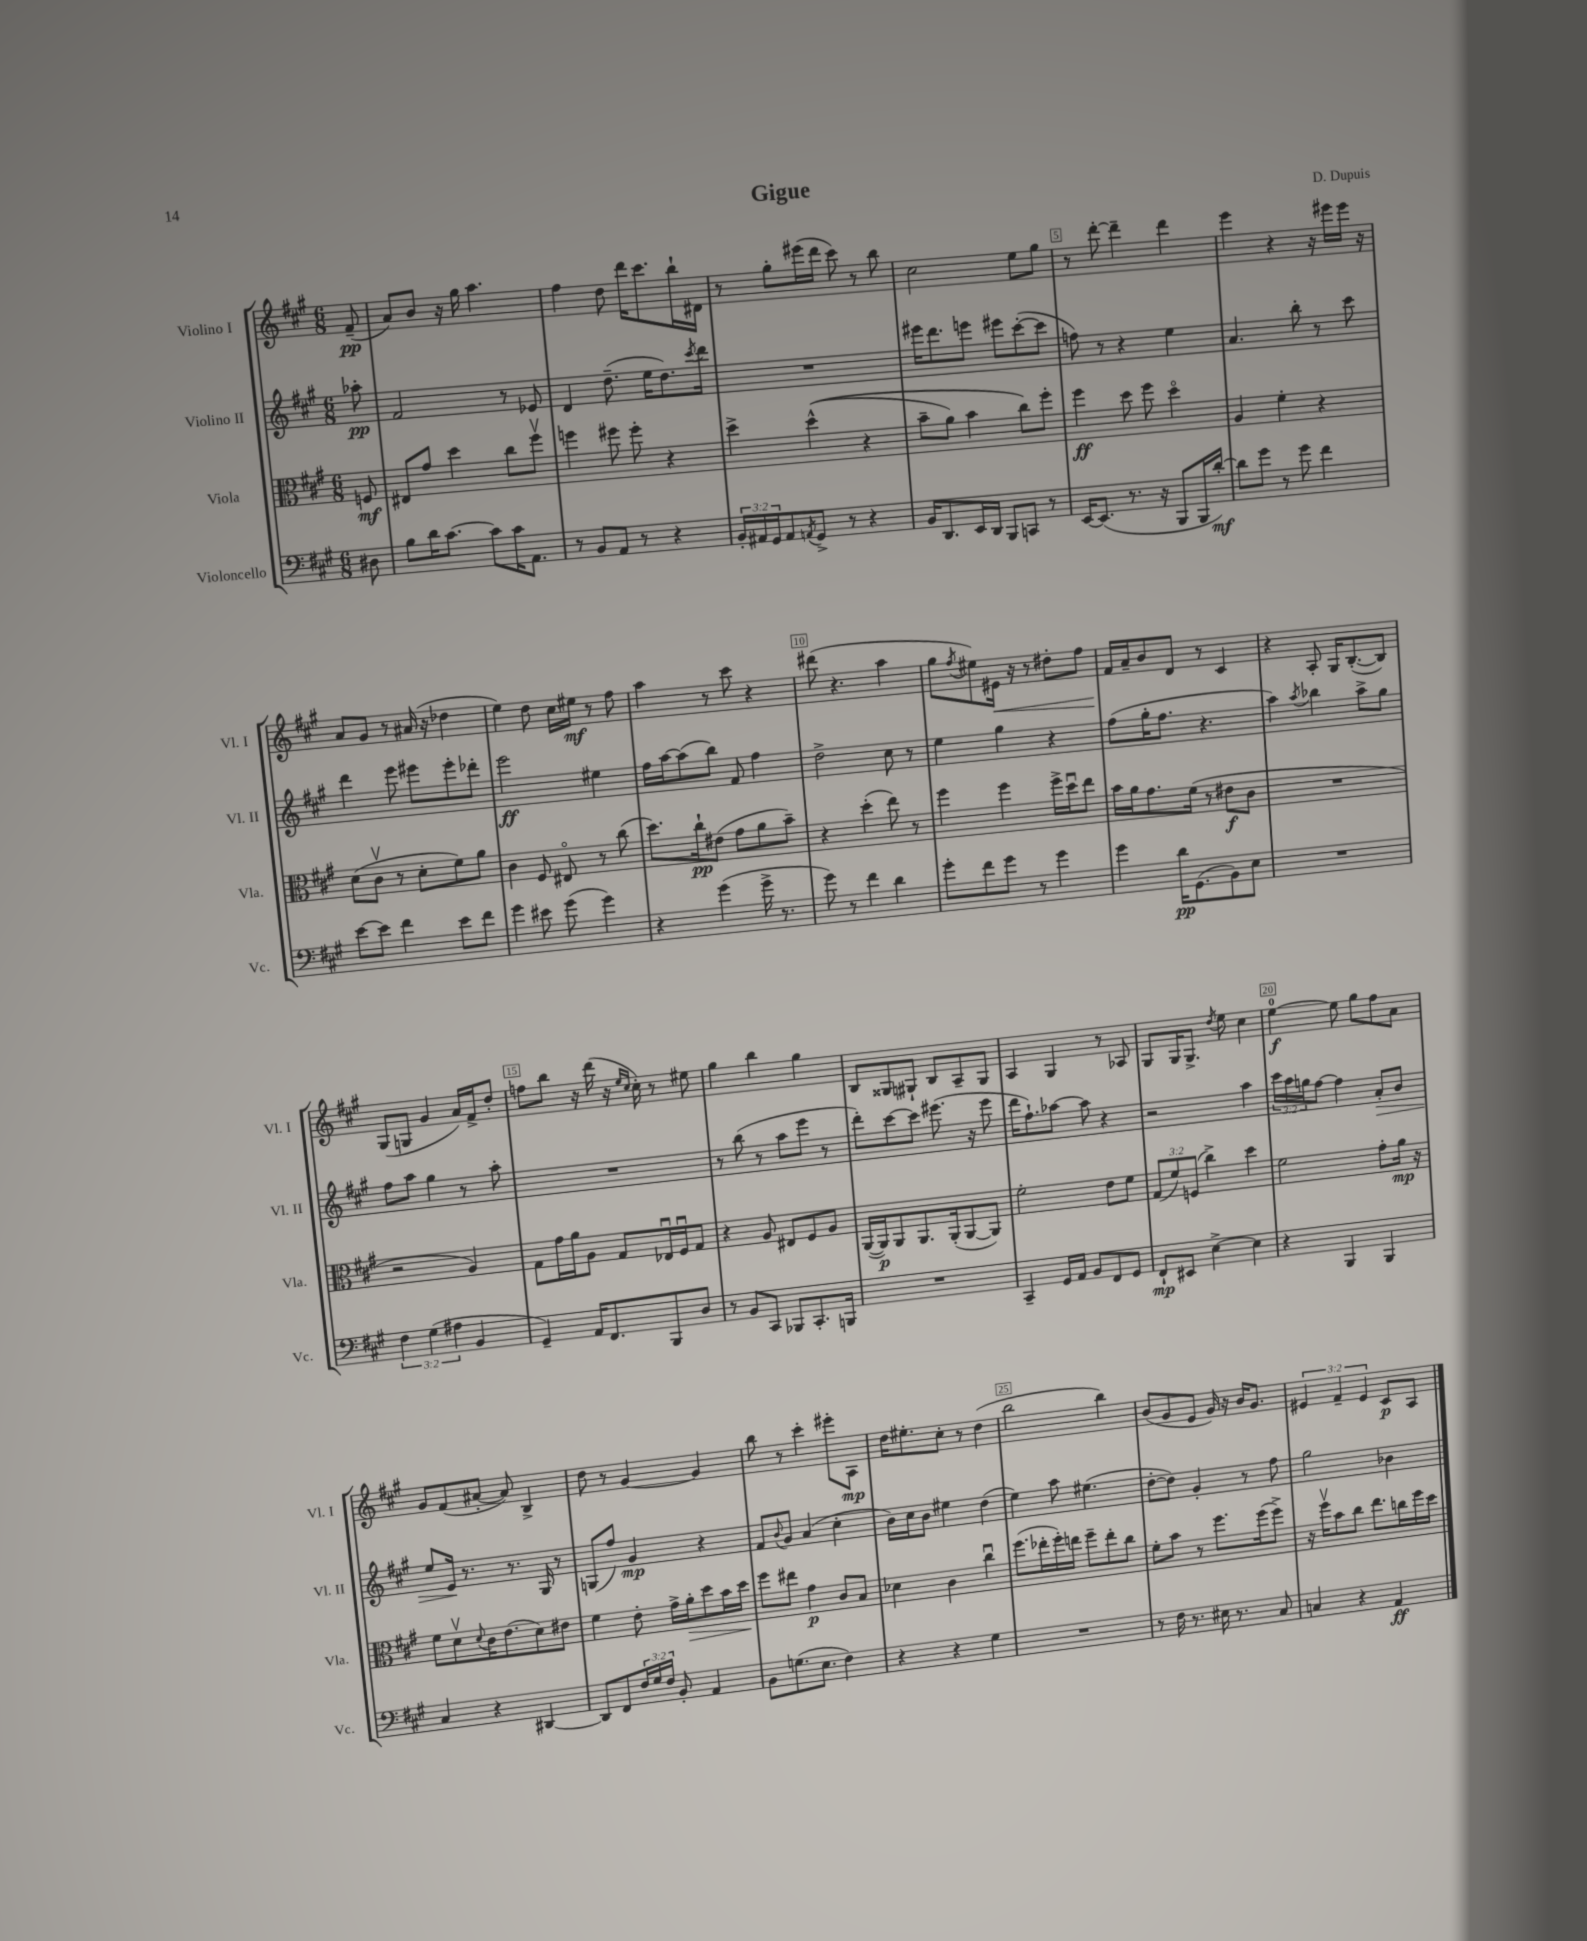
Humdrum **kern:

**kern	**dynam	**kern	**dynam	**kern	**dynam	**kern	**dynam
*part4	*part4	*part3	*part3	*part2	*part2	*part1	*part1
*staff4	*staff4	*staff3	*staff3	*staff2	*staff2	*staff1	*staff1
*I"Violoncello	*	*I"Viola	*	*I"Violino II	*	*I"Violino I	*
*I'Vc.	*	*I'Vla.	*	*I'Vl. II	*	*I'Vl. I	*
*clefF4	*	*clefC3	*	*clefG2	*	*clefG2	*
*k[f#c#g#]	*	*k[f#c#g#]	*	*k[f#c#g#]	*	*k[f#c#g#]	*
*M6/8	*	*M6/8	*	*M6/8	*	*M6/8	*
=	=	=	=	=	=	=	=
8D#X\	.	8Fn/	mf	8aa-X'\	pp	(8f#~/	pp
=1	=1	=1	=1	=1	=1	=1	=1
8B\L	.	8E#X/L	.	2f#/	.	8a/L)	.
16d\K	.	8g#/J	.	.	.	8b/J	.
[8.c#\J	.	.	.	.	.	.	.
.	.	4dd\	.	.	.	16r	.
.	.	.	.	.	.	16gg#\	.
8c#\L]	.	.	.	.	.	4.aa\	.
16c#\K	.	8cc#\L	.	8r	.	.	.
8.AA\J	.	.	.	.	.	.	.
.	.	8ff#v\J	.	8e-X/	.	.	.
=2	=2	=2	=2	=2	=2	=2	=2
8r	.	4ffn\	.	4d/	.	4ff#\	.
8BB/L	.	.	.	.	.	.	.
8AA/J	.	8ff#X\	.	(8.dd~\	.	8dd\	.
8r	.	8ff#'\	.	.	.	16ddd\KL	.
.	.	.	.	16ee\KL	.	8.ccc#\	.
4r	.	4r	.	8.dd\)	.	.	.
.	.	.	.	.	.	16bb`\L	.
.	.	.	.	8qccc#/	.	.	.
.	.	.	.	16ddd\Jk	.	16d#X\JJ	.
=3	=3	=3	=3	=3	=3	=3	=3
24BB'/LL	.	4dd^\	.	2.r	.	8r	.
24AA#X/	.	.	.	.	.	.	.
24GG#/J	.	.	.	.	.	.	.
8AA#/	.	.	.	.	.	8gg#'\L	.
8qAAn/	.	.	.	.	.	.	.
8GG#^/J	.	((4dd^^\	.	.	.	(16eee#X\L	.
.	.	.	.	.	.	16ddd\JJ	.
8r	.	.	.	.	.	8ccc#\)	.
4r	.	4r	.	.	.	8r	.
.	.	.	.	.	.	8bb\	.
=4	=4	=4	=4	=4	=4	=4	=4
16BB/KL	.	8b~\L	.	16eee#X\KL	.	2cc#\	.
8.DD/	.	.	.	8.ddd\	.	.	.
.	.	8a\J)	.	.	.	.	.
16EE/L	.	4b\	.	8eeen\J	.	.	.
16DD/JJ	.	.	.	.	.	.	.
8BBB/L	.	.	.	8eee#X\L	.	.	.
8CCn/J	.	8cc#\L)	.	([8ccc#'\	.	8ee\L	.
8r	.	8ff#'\J	.	8ccc#\J]	.	8gg#\J	.
=5	=5	=5	=5	=5	=5	=5	=5
[16EE/KL	.	4ff#\	ff	8ffn\)	.	8r	.
(8.EE/J]	.	.	.	.	.	.	.
.	.	.	.	8r	.	[8ddd'\	.
8.r	.	8dd\	.	4r	.	4ddd~\]	.
.	.	8ff#\	.	.	.	.	.
16r	.	.	.	.	.	.	.
8BBB/L	.	4dd\	.	4ee\	.	4ddd\	.
16BBB/L	.	.	.	.	.	.	.
[16d'/JJ)	mf	.	.	.	.	.	.
=6	=6	=6	=6	=6	=6	=6	=6
8d\L]	.	4A/	.	4.a/	.	4eee\	.
8g#\J	.	.	.	.	.	.	.
8r	.	4f#'\	.	.	.	4r	.
8g#\	.	.	.	8bb'\	.	.	.
4f#\	.	4r	.	8r	.	16r	.
.	.	.	.	.	.	16eee#X\LL	.
.	.	.	.	8ccc#\	.	16eee#\JJ	.
.	.	.	.	.	.	16r	.
!!LO:LB:g=z
=7	=7	=7	=7	=7	=7	=7	=7
[8e\L	.	(8d\L	.	4ddd\	.	8a/L	.
8e\J]	.	8c#v\J	.	.	.	8g#/J	.
4f#\	.	8r	.	8eee\	.	8r	.
.	.	8d'\L	.	8eee#X\L	.	(16a#X/	.
.	.	.	.	.	.	16r	.
8e\L	.	8f#\)	.	8eee#'\	.	4dd-X\	.
8f#\J	.	8a\J	.	8ddd-X'\J	.	.	.
=8	=8	=8	=8	=8	=8	=8	=8
4g#\	.	4c#\	.	2eee\	ff	4ee\)	.
8e#X\	.	8F#/	.	.	.	8dd\	.
(8g#\	.	8E#X/	.	.	.	16cc#\LL	.
.	.	.	.	.	.	16ee#X\JJ	mf
4g#\)	.	8r	.	4ee#X\	.	8r	.
.	.	(8cc#\	.	.	.	8ff#\	.
=9	=9	=9	=9	=9	=9	=9	=9
4r	.	8.dd\L)	.	16ff#\LL	.	4aa\	.
.	.	.	.	[16aa\J	.	.	.
.	.	.	.	(8aa\]	.	.	.
.	.	16cc#`\k	pp	.	.	.	.
(4g#\	.	(8e#X\J	.	8bb\J)	.	8r	.
.	.	8g#\L	.	8f#/	.	8ccc#\	.
16g#^\	.	8a\	.	4ff#\	.	4r	.
8.r	.	.	.	.	.	.	.
.	.	8b~\J)	.	.	.	.	.
=10	=10	=10	=10	=10	=10	=10	=10
8g#\)	.	4r	.	2dd^\	.	(8ddd#X\	.
8r	.	.	.	.	.	4.r	.
4f#\	.	(4dd'\	.	.	.	.	.
4d\	.	8ee\)	.	8cc#\	.	4aa\	.
.	.	8r	.	8r	.	.	.
=11	=11	=11	=11	=11	=11	=11	=11
8g#'\L	.	4ff#\	.	4ee\	.	8gg#\L	.
.	.	.	.	.	.	8qff#/	.
8f#\	.	.	.	.	.	8ee#X\)	.
!	!	!	!	!	!	!	!LO:HP:b
8g#\J	.	4ff#\	.	4gg#\	.	16e#X\Jk	<
.	.	.	.	.	.	16r	.
8r	.	.	.	.	.	8r	.
4g#\	.	16ff#^\LL	.	4r	.	8dd#X'\L	.
.	.	16ddu\J	.	.	.	.	.
.	.	8ee\J	.	.	.	8ff#\J	.
=12	=12	=12	=12	=12	=12	=12	=12
4g#\	.	16b\LL	.	(8ff#\L	.	16f#/LL	.
.	.	16a\J	.	.	.	16a~/J	[
.	.	8.g#\	.	16gg#'\K	.	8b/	.
.	.	.	.	8.ff#\J	.	.	.
16d\KL	pp	.	.	.	.	8d/J	.
(8.GG#\	.	(16f#\Jk	.	.	.	.	.
.	.	8r	.	4.r	.	8r	.
8BB\)	.	8e#X\L	f	.	.	4c#/	.
8E\J	.	8c#\J	.	.	.	.	.
=13	=13	=13	=13	=13	=13	=13	=13
2.r	.	2.r	.	4aa\)	.	4r	.
.	.	.	.	8qaa/	.	.	.
.	.	.	.	4bb-X\	.	8A'/	.
.	.	.	.	.	.	16G#/KL	.
.	.	.	.	.	.	([8.B'/	.
.	.	.	.	8aa^\L	.	.	.
.	.	.	.	8gg#\J	.	8B/J])	.
!!LO:LB:g=z
=14	=14	=14	=14	=14	=14	=14	=14
6F#\	.	2r	.	8ff#\L	.	(8G#/L	.
.	.	.	.	8aa\J	.	8Gn/J	.
(6G#\	.	.	.	.	.	.	.
.	.	.	.	4gg#\	.	4g#/	.
6A#X\	.	.	.	.	.	.	.
4BB/	.	4A/)	.	8r	.	16a/LL)	.
.	.	.	.	.	.	16f#^/J	.
.	.	.	.	8aa'\	.	8dd'/J	.
=15	=15	=15	=15	=15	=15	=15	=15
4GG#~/)	.	8G#\L	.	2.r	.	8ffn\L	.
.	.	16g#\L	.	.	.	8bb\J	.
.	.	16a\J	.	.	.	.	.
16AA/KL	.	8A\J	.	.	.	16r	.
8.FF#/	.	.	.	.	.	(16ddd\	.
.	.	8G#/L	.	.	.	16r	.
.	.	.	.	.	.	16qqee/LL	.
.	.	.	.	.	.	16qqcc#/JJ	.
.	.	.	.	.	.	16cc#'\)	.
8BBB/	.	16E-Xu/L	.	.	.	8r	.
.	.	16F#u/J	.	.	.	.	.
8D/J	.	8G#/J	.	.	.	8ee#X\	.
=16	=16	=16	=16	=16	=16	=16	=16
8r	.	4r	.	8r	.	4gg#\	.
8BB/L	.	.	.	(8bb\	.	.	.
8CC#/J	.	8A/	.	8r	.	4bb\	.
8BBB-X/L	.	8E#X/L	.	8aa\L	.	.	.
8.CC#'/	.	8F#/	.	8eee\J	.	4gg#\	.
.	.	8A/J	.	8r	.	.	.
16BBBn/Jk	.	.	.	.	.	.	.
=17	=17	=17	=17	=17	=17	=17	=17
2.r	.	([16AA/LL	.	8ddd'\L)	.	8B/L	.
.	.	16AA/J])	p	.	.	.	.
.	.	8AA/	.	[8ccc#\	.	8G##X/	.
.	.	8.AA/	.	8ccc#\J]	.	8G#X`/J	.
.	.	.	.	(8.eee#X\	.	8B/L	.
.	.	(16AA'/k	.	.	.	.	.
.	.	[8AA/	.	.	.	8A~/	.
.	.	.	.	16r	.	.	.
.	.	8AA/J])	.	8eee#\	.	8G#/J	.
=18	=18	=18	=18	=18	=18	=18	=18
4CC#~/	.	2f#'\	.	16ddd\KL	.	4A/	.
.	.	.	.	8.ff#`\)	.	.	.
16GG#/LL	.	.	.	[8aa-X\J	.	4G#/	.
16AA/JJ	.	.	.	.	.	.	.
8BB/L	.	.	.	8aa-\]	.	.	.
8FF#/	.	8e\L	.	4r	.	8r	.
8GG#/J	.	8f#\J	.	.	.	8A-X/	.
=19	=19	=19	=19	=19	=19	=19	=19
8FF#`/L	mp	(12G#/L	.	2r	.	8G#/L	.
.	.	12f#/)	.	.	.	.	.
8EE#X/J	.	.	.	.	.	16G#/K	.
.	.	(12Fn/J	.	.	.	.	.
.	.	.	.	.	.	8.G#^/J	.
[4E^\	.	4cc#^\)	.	.	.	.	.
.	.	.	.	.	.	8qdd/	.
.	.	.	.	.	.	8ee\	.
4E\]	.	4dd\	.	4aa\	.	4cc#\	.
=20	=20	=20	=20	=20	=20	=20	=20
4r	.	2f#\	.	24ccc#\LL	.	[4ee\	f
.	.	.	.	24aa\	.	.	.
.	.	.	.	24ggn\J	.	.	.
.	.	.	.	[8ff#\J	.	.	.
4BBB/	.	.	.	4ff#\]	.	8ee\]	.
.	.	.	.	.	.	8gg#\L	.
!	!	!	!	!	!LO:HP:b	!	!
4BBB/	.	8g#'\L	.	8a'/L	>	8ff#\	.
.	.	16a\Jk	mp	8b/J	.	8a\J	.
.	.	16r	.	.	.	.	.
!!LO:LB:g=z
=21	=21	=21	=21	=21	=21	=21	=21
4C#/	.	8f#\L	.	8ee/L	.	8g#/L	.
.	.	8dv\	.	16e/Jk	.	(8f#/	.
.	.	.	.	8.r	]	.	.
.	.	8qqd/	.	.	.	.	.
4r	.	16c#\K	.	.	.	[8a#X'/J	.
.	.	(8.e\	.	.	.	.	.
.	.	.	.	8.r	.	8a#/])	.
[4DD#X/	.	8d\)	.	.	.	4B^/	.
.	.	.	.	16G#/	.	.	.
.	.	8e#X\J	.	8r	.	.	.
=22	=22	=22	=22	=22	=22	=22	=22
8DD#/L]	.	4f#\	.	(8Gn/L	.	8dd\	.
8FF#/	.	.	.	8ff#/J)	.	8r	.
24F#/L	.	8e'\	.	4g#/	mp	[4g#/	.
24G#/	.	.	.	.	.	.	.
24F#/JJ	.	.	.	.	.	.	.
8BB'/	.	16g#^\LL	.	.	.	.	.
!	!	!	!LO:HP:b	!	!	!	!
.	.	16a'\J	>	.	.	.	.
4AA/	.	8dd\	.	4r	.	4g#/]	.
.	.	16b\L	.	.	.	.	.
.	.	16dd\JJ	.	.	.	.	.
.	.	.	]	.	.	.	.
=23	=23	=23	=23	=23	=23	=23	=23
8BB\L	.	8ff#\L	.	8f#/L	.	8bb\	.
.	.	.	.	8qqb/	.	.	.
(8.Gn\	.	8ee#X\J	.	8g#/J	.	8r	.
.	.	4g#\	p	(4a/	.	4ccc#'\	.
8.E\J	.	.	.	.	.	.	.
4F#\)	.	8c#/L	.	4cc#'\	.	8eee#X'\L	.
.	.	8B/J	.	.	.	8A\J	mp
=24	=24	=24	=24	=24	=24	=24	=24
4r	.	4d-X\	.	16b\LL)	.	16dd\KL	.
.	.	.	.	16cc#\J	.	8.ee#X'\	.
.	.	.	.	8b\J	.	.	.
4r	.	4c#\	.	4ee#X\	.	8cc#'\J	.
.	.	.	.	.	.	8r	.
4G#\	.	4cc#u\	.	(4dd\	.	(4dd\	.
=25	=25	=25	=25	=25	=25	=25	=25
2.r	.	(8.ff#\L	.	4ee\)	.	2bb\	.
.	.	16ee-X'\L	.	.	.	.	.
.	.	16ff#'\)	.	8aa\	.	.	.
.	.	16een\JJ	.	.	.	.	.
.	.	8ff#~\L	.	(4.ee#X\	.	.	.
.	.	8ee'\	.	.	.	4bb\)	.
.	.	8cc#\J	.	.	.	.	.
=26	=26	=26	=26	=26	=26	=26	=26
8r	.	8f#'\L	.	[8dd'\L	.	(8b/L	.
16F#\	.	8b\J	.	8dd\J])	.	8g#/	.
8.r	.	.	.	.	.	.	.
.	.	8r	.	4g#'/	.	8e/J	.
16E#X\	.	8.ff#\L	.	.	.	16g#/)	.
8.r	.	.	.	.	.	16r	.
.	.	.	.	8r	.	16b/KL	.
.	.	(16ff#\k	.	.	.	8.g#/J	.
8C#/	.	8ff#^\J)	.	8ff#\	.	.	.
=27	=27	=27	=27	=27	=27	=27	=27
4Cn/	.	16r	.	2gg#\	.	6e#X/	.
.	.	16ff#v\KL	.	.	.	.	.
.	.	8b\	.	.	.	.	.
.	.	.	.	.	.	6f#~/	.
4r	.	8cc#\J	.	.	.	.	.
.	.	.	.	.	.	6e#/	.
.	.	8.ee\L	.	.	.	.	.
4AA/	ff	.	.	4b-X\	.	8c#/L	p
.	.	16ccn\L	.	.	.	.	.
.	.	16ff#\	.	.	.	8A/J	.
.	.	16dd\JJ	.	.	.	.	.
==	==	==	==	==	==	==	==
*-	*-	*-	*-	*-	*-	*-	*-
